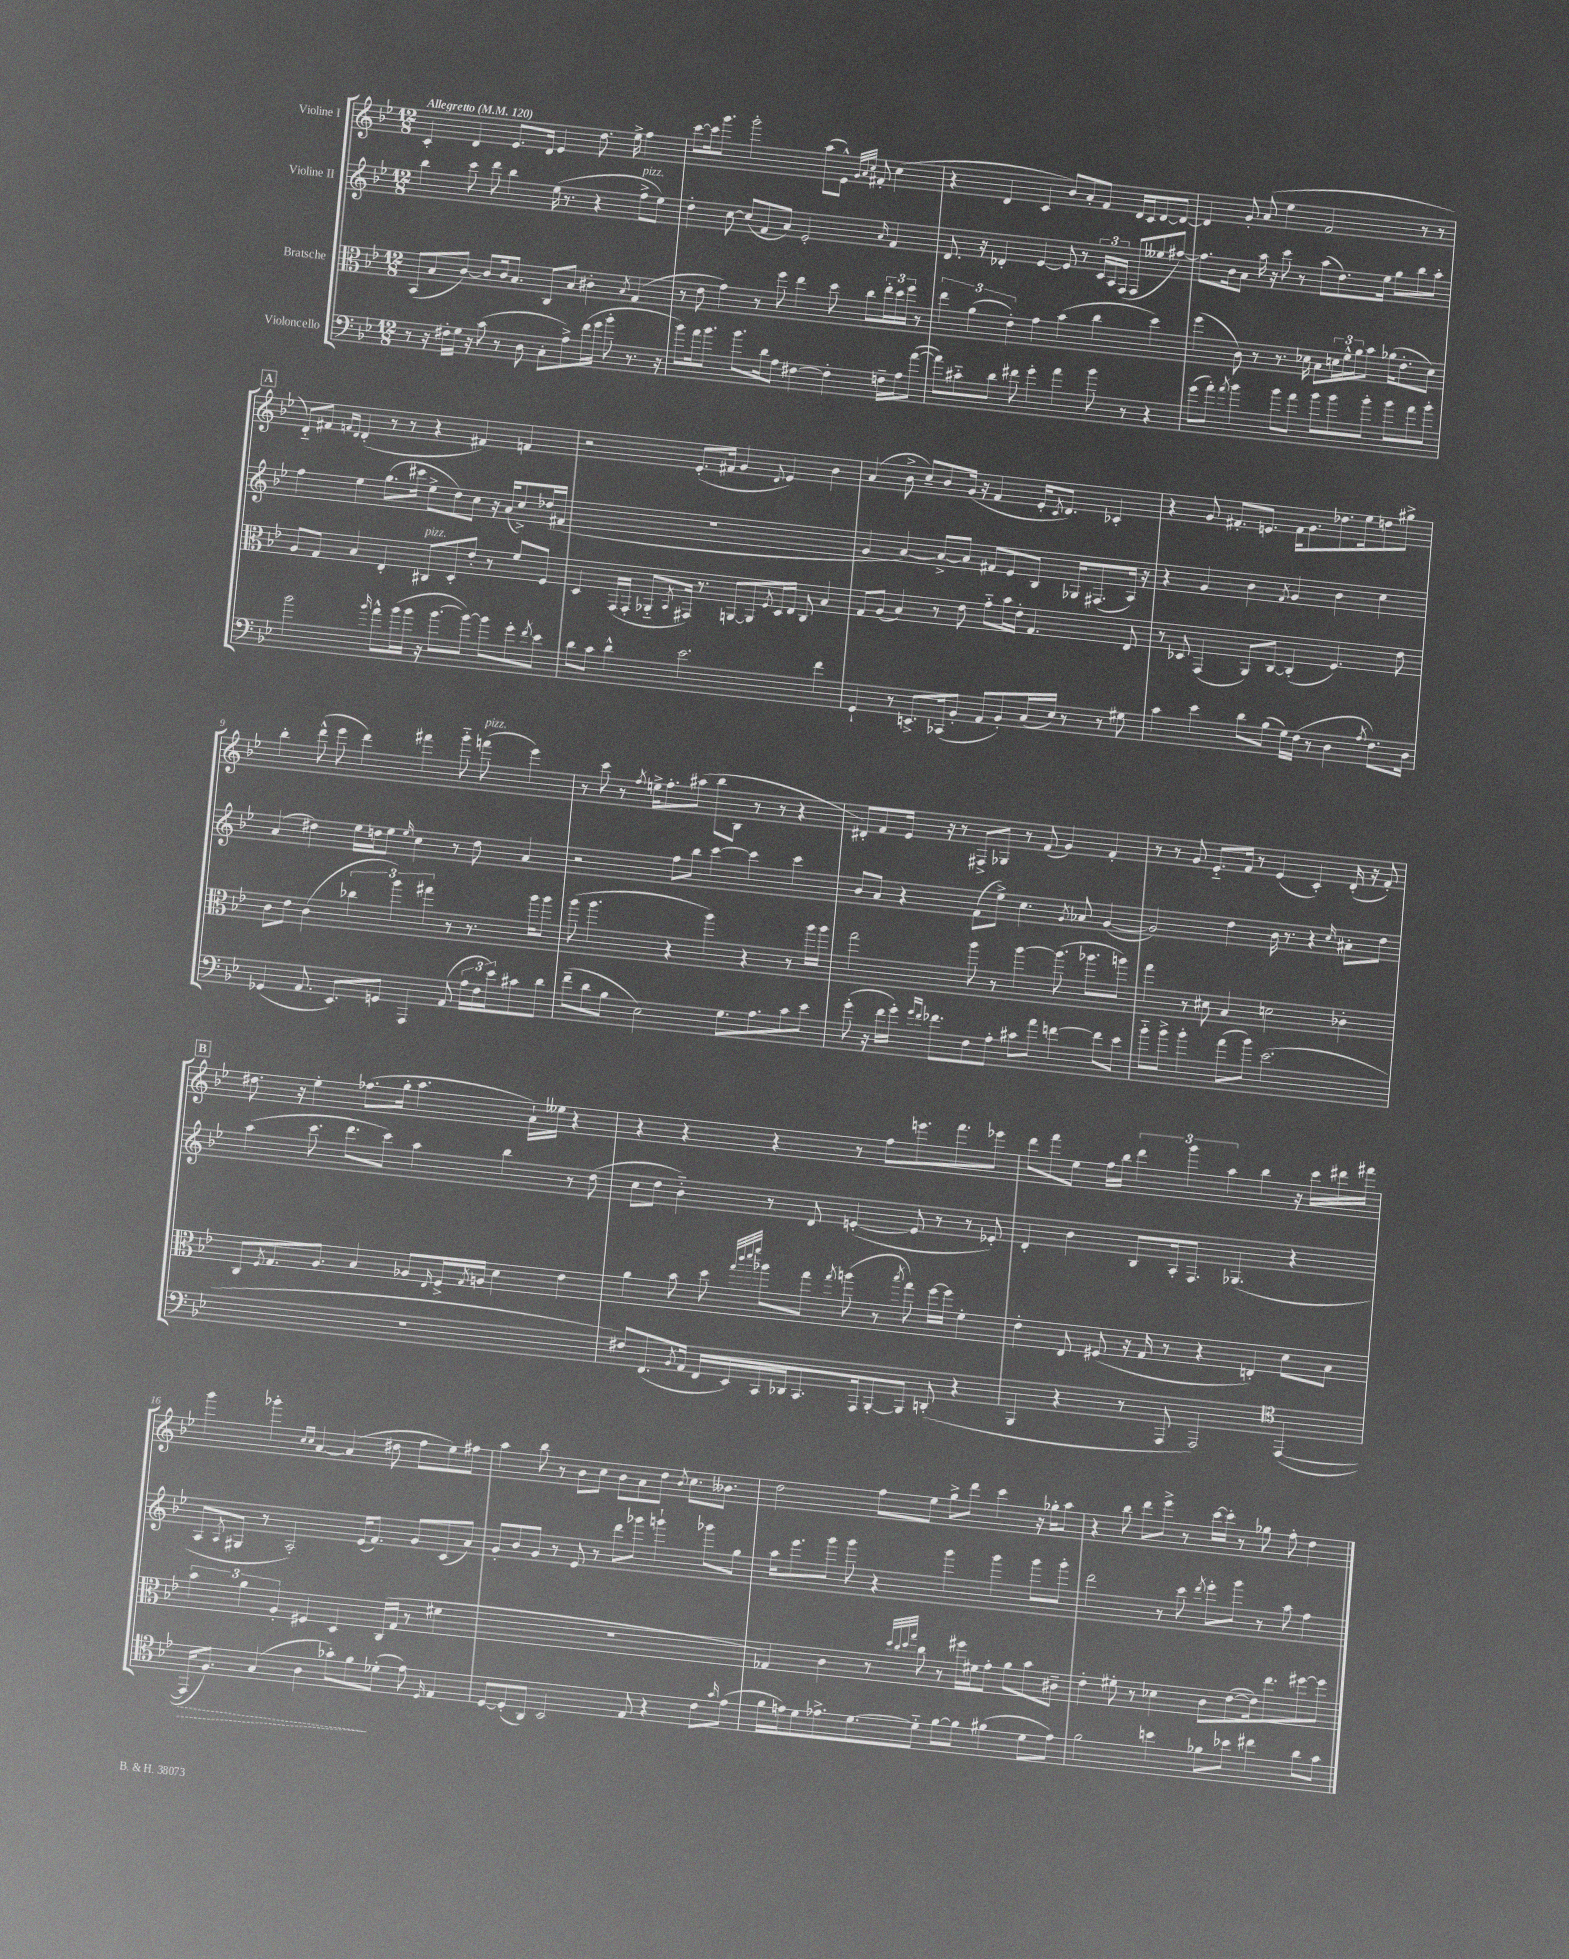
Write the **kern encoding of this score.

**kern	**kern	**kern	**kern
*staff4	*staff3	*staff2	*staff1
*clefF4	*clefC3	*clefG2	*clefG2
*k[b-e-]	*k[b-e-]	*k[b-e-]	*k[b-e-]
*M12/8	*M12/8	*M12/8	*M12/8
*MM120	*MM120	*MM120	*MM120
8r	(8BB-	4bb-	4c'
16r	8B-	.	.
16F#'	.	.	.
16G	[8c)	8ccc	4d
16r	.	.	.
(8c	8c]	8ddd	.
8r	16c	4bb-	8.e-
.	8.B-	.	.
8D	.	.	.
.	.	.	16d
8C'	8C	(16ee-	4e-
.	.	8.r	.
8A^)	8B-	.	.
(16f	4c#'	4r	8.dd
16g	.	.	.
8b-'	.	.	.
.	.	.	16ee-^
.	8qB-	.	.
8.r	(4G	8ff^	4ff
.	.	8ee-)	.
16r	.	.	.
=	=	=	=
8b-)	8r	4dd'	[8ccc
16a	8e-	.	16ccc]
8.b-	.	.	8.ggg
.	4g)	[8cc	.
8.b-	.	(8cc]	2ggg'
.	8r	8f	.
16d	.	.	.
8A	8ff	8a)	.
[4F#	4ee-	2e-'	.
.	.	.	(8aa
4F#']	8dd	.	8e-^^)
.	.	.	32qqg
.	.	.	32qqa
.	.	.	32qqcc
.	8cc	.	8f#'
.	.	16qqa	.
16F~	24ee-'	4f	(4cc
.	24dd	.	.
16A	.	.	.
.	24ff	.	.
([8a	8r	.	.
=	=	=	=
8a])	6ee-	8.d	4r
8c#'~	.	.	.
.	(6a	.	.
.	.	16r	.
8d	.	4d-'	4d
.	6e-')	.	.
8f#	.	.	.
4g'	4g	[4e-	4c
4a	(4b-	8e-]	8b-)
.	.	8r	8a'
8b-	4cc	24c	8f
.	.	24A	.
.	.	(24F	.
8r	.	8F	16d
.	.	.	16c
4r	4dd)	8ee--	[8d
.	.	[8ff#)	8d_
=	=	=	=
(8g	(4ff	8.ff#]	4d]
8a')	.	.	.
.	.	16b-	.
8qa	.	.	.
4b-	8c)	8a	8g'
.	8r	16aa	(8a
.	.	16r	.
8b-	8.r	8ccc	4ee-
8a	.	8r	.
.	16d-	.	.
8b-	8B-	(8aa	2f
8b-	24d	8.dd)	.
.	24f^^	.	.
.	24a	.	.
8b-'	8b-	.	.
.	.	16ee-	.
8b-	(16a-	8gg	.
.	8.e-'	.	.
8a	.	8bb-	8r
8b-'	8d)	8aa'	8r
=	=	=	=
2b-	8A	4ff	8d'~)
.	8G	.	8f#
.	.	.	16qqf
.	.	.	16qqd
.	4B-	4ee-	(4d'
16qqb-	.	.	.
8a^^	4E-'	(8.gg	8r
(16b-	.	.	8r
16b-	.	16ccc#	.
16r	8C#	8ee-^	4r
[8.b-	.	.	.
.	8D'	8dd)	.
8b-_)	8e-'	8cc	4f#)
8b-]	8r	16r	.
.	.	(16a	.
8g'	8f	8cc^)	4f
8qf	.	.	.
8e-	8F	(16dd-	.
.	.	16f#	.
=	=	=	=
8d	4D	1.r	2r
8c	.	.	.
4d^^	(16GG	.	.
.	16GG'	.	.
.	8AA-'~	.	.
.	8qBB-	.	.
2.e-	16GG#)	.	(8.e-'
.	8.r	.	.
.	.	.	16f#
.	[8AA	.	4g
.	8AA]	.	.
.	8qF	.	8qqd
.	16D	.	4e-)
.	16E-	.	.
.	8C	.	.
4f	4B-	.	4b-
=	=	=	=
4GG`	8G	4g	(4a
.	(8A	.	.
8r	4B-)	[4a)	8b-^
8.EE^	.	.	8cc~)
.	8r	8a^_	8b-
(16CC-	.	.	.
8BB-'	8e-	8a]	(16g
.	.	.	16r
8AA	8g'~	8f#	4f
8BB-')	16b-	8e-	.
.	16e-'	.	.
(16C	4.G	8B-	16e-'
.	.	.	8qc
16E-)	.	.	8.d)
8r	.	16G-	.
.	.	(8.F#	.
8r	.	.	4c-'
8G#	8E-	16A)	.
.	.	16r	.
=	=	=	=
4c	8r	4r	4r
.	8D-	.	.
4e-	(4GG	4g	8g
.	.	.	8.f#'
8d	8AA)	4b-	.
.	.	.	8.e
(8B-	[8C	.	.
.	.	8qf	.
16G)	(4C']	4g	16f#
(16F	.	.	8.g
8r	.	.	.
4D	4.F)	4b-	8.dd-
.	.	.	16ee-
8qA	.	.	.
8.F)	.	4cc	8dd
.	8e-	.	8gg#^
16D	.	.	.
=	=	=	=
(4GG-	8c	(4a	4bb-'
.	8e-	.	.
8.AA	(4c	4dd#)	(8ddd^^
.	.	.	8eee-
8.EE-)	.	.	.
.	6cc-	16ee-	4ddd)
.	.	16dd	.
8GG	.	8ee-	.
.	6aa)	.	.
.	.	16qqee-	.
4AAA	.	4cc	4fff#
.	6gg#	.	.
(8AA	8r	8r	8ggg'~
24A	8.r	8dd	(8fff
24F	.	.	.
24e-)	.	.	.
8c#	.	4a	4eee-)
.	16aa	.	.
8d	8aa	.	.
=	=	=	=
(8f~	(8aa	2r	8r
8d	4.aa	.	8ccc
8B-	.	.	8r
.	.	.	8qff
2E-)	.	.	16ee^
.	.	.	8.ff'
.	4r	8ff	.
.	.	8bb-	(8aa#
.	4aa)	[4ccc	8bb-
8.G	.	.	8B-
.	4r	4ccc]	8r
8.A	.	.	.
.	.	.	8r
8c	8r	4ccc	4r
8e-	16aa	.	.
.	16aa	.	.
=	=	=	=
(8g'	2gg	8b-	8d#')
16r	.	8a	8f
16f	.	.	.
16g')	.	4r	16e-
16qqg	.	.	.
16qqf	.	.	.
8.f-	.	.	16r
.	.	.	8r
8F	8aa	(8f	8F#^
8A'	8r	8ee-^)	8G-
8c#	[4aa	4.cc	8r
8a	.	.	(8f
[4f	(8.aa]	.	4g)
.	.	8qg	.
.	.	8a-	.
.	8.aa-	.	.
8f]	.	([4g	4f'
8e-	8aa)	.	.
=	=	=	=
8b-'~	4gg	2g])	8r
8b-^	.	.	8r
4b-'	8r	.	8g
.	8d#	.	8.e-'~
(8a	4B-	4dd	.
.	.	.	16f
8b-)	.	.	8r
(2.e-	2d	16b-	(4e-
.	.	8.r	.
.	.	4r	4c')
.	.	16qqcc	.
.	4c-'	8a#'	(16d'
.	.	.	16r
.	.	8dd	8f')
=	=	=	=
1.r	8C	(4aa	8.dd#
.	8qF	.	.
.	8.G	.	.
.	.	.	16r
.	.	8.ccc	4ee-'
.	8.A	.	.
.	.	8.ddd	.
.	4B-	.	(8.ff-
.	.	8ccc)	.
.	.	.	16gg'
.	8A-	4aa	4.aa
.	16qqE-	.	.
.	16F^	.	.
.	8qG	.	.
.	16A	.	.
.	4d	4bb-	.
.	.	.	16a`)
.	.	.	16ee--
.	4e-	8r	4r
.	.	(8dd	.
=	=	=	=
8F#)	4a	8cc	4r
(8.FF	.	8dd	.
.	8b-	4b-'~)	4r
8qBB-	.	.	.
16AA	.	.	.
16FF	8dd	.	.
16EE-)	.	.	.
.	32qqgg	.	.
.	32qqccc	.	.
.	32qqddd	.	.
.	32qqfff	.	.
16CC	8aa-	8r	4r
16DD-	.	.	.
8.CC	8gg	8d	.
.	8qgg	.	.
.	(8aa	([4e'	8r
16AAA	.	.	.
[8BBB-'	8r	.	8ff
.	8qbb-	.	.
8BBB-]	8gg)	8e]	8.eee
(8DD'	[16ff	8r	.
.	16ff]	.	8.fff
4r	4f'	8r	.
.	.	8e-')	8eee-
=	=	=	=
4BBB-	4e-'	4d'	8ddd
.	.	.	8fff
4r	8E-	4b-	8ee-
.	(8F#	.	16ff
.	.	.	16bb-
8r	16r	8B-	6ddd
.	16G	.	.
8AAA	8r	16A'	.
.	.	.	6ggg
.	.	8.F	.
2AAA)	4r	.	.
.	.	.	6aa
.	.	(4.G-	.
.	4E')	.	4bb-
*clefC4	*	*	*
([4EE-	8d	4r	16r
.	.	.	16ccc
.	8B-	.	16ddd#
.	.	.	16fff#
=	=	=	=
16EE-]	6b-	8A	4ggg
8.F)	.	.	.
.	.	8qA	.
.	.	8G#	.
.	6a	.	.
(4G	.	8r	4ggg-'
.	6A'	.	.
.	.	2A')	.
.	.	.	16qqcc
.	.	.	16qqcc
4A	4F#	.	[4a
8g-')	4D	.	(4a]
8f	.	(16e-	.
.	.	8.f)	.
(8d-'	(16C	.	8dd#
.	16G	.	.
8e-)	8r	8g	8ff
16qqD	.	.	.
4E-	4f#	(8c	8ee-)
.	.	8a)	8ff#
=	=	=	=
[8D	1.r	8g'	4aa
(8D']	.	8b-	.
8AA)	.	8g	8bb-
2BB-	.	8r	8r
.	.	8e-	8b-
.	.	8r	8cc
.	.	8ddd	8b-
8E-	.	8ggg-	8a
4r	.	4ggg`	8dd
.	.	.	8qb-
.	.	.	8.cc
8c	.	8ggg-	.
.	.	.	8.b--
16qqg	.	.	.
(8e-	.	8gg	.
=	=	=	=
16f	4G-)	16aa	2dd
16e)	.	8.eee-	.
8d	.	.	.
8.e-^	4c	8ggg	.
.	.	8ggg	.
[8.d	.	.	.
.	8r	4r	8ff
.	32qqdd	.	.
.	32qqcc	.	.
.	32qqdd	.	.
.	32qqgg	.	.
8d'~]	8cc	.	8ee-
[8f	8r	4ggg	8gg^
8f]	16ff#	.	8ddd
.	16f#	.	.
(4f#	8g'	4ggg	4ccc
.	8a	.	.
8d	8b-	8ggg	16r
.	.	.	16gg-'
8e-)	8c#~	8ggg'	8aa
=	=	=	=
2f	4e-'	2ddd	4r
.	8f#'	.	8bb-
.	8r	.	8ddd
4b	4d-	8r	8eee-^
.	.	8ccc	8r
.	.	8qddd	.
8f-	8c	8eee-'	[16ccc
.	.	.	16ccc']
8b-	([8e-	8ggg	8r
4cc#	16e-])	8r	8gg-
.	8.ee-	.	.
.	.	8aa	8ff'
8a	[8ff#	4ff	4dd
8g	8ff#]	.	.
==	==	==	==
*-	*-	*-	*-
